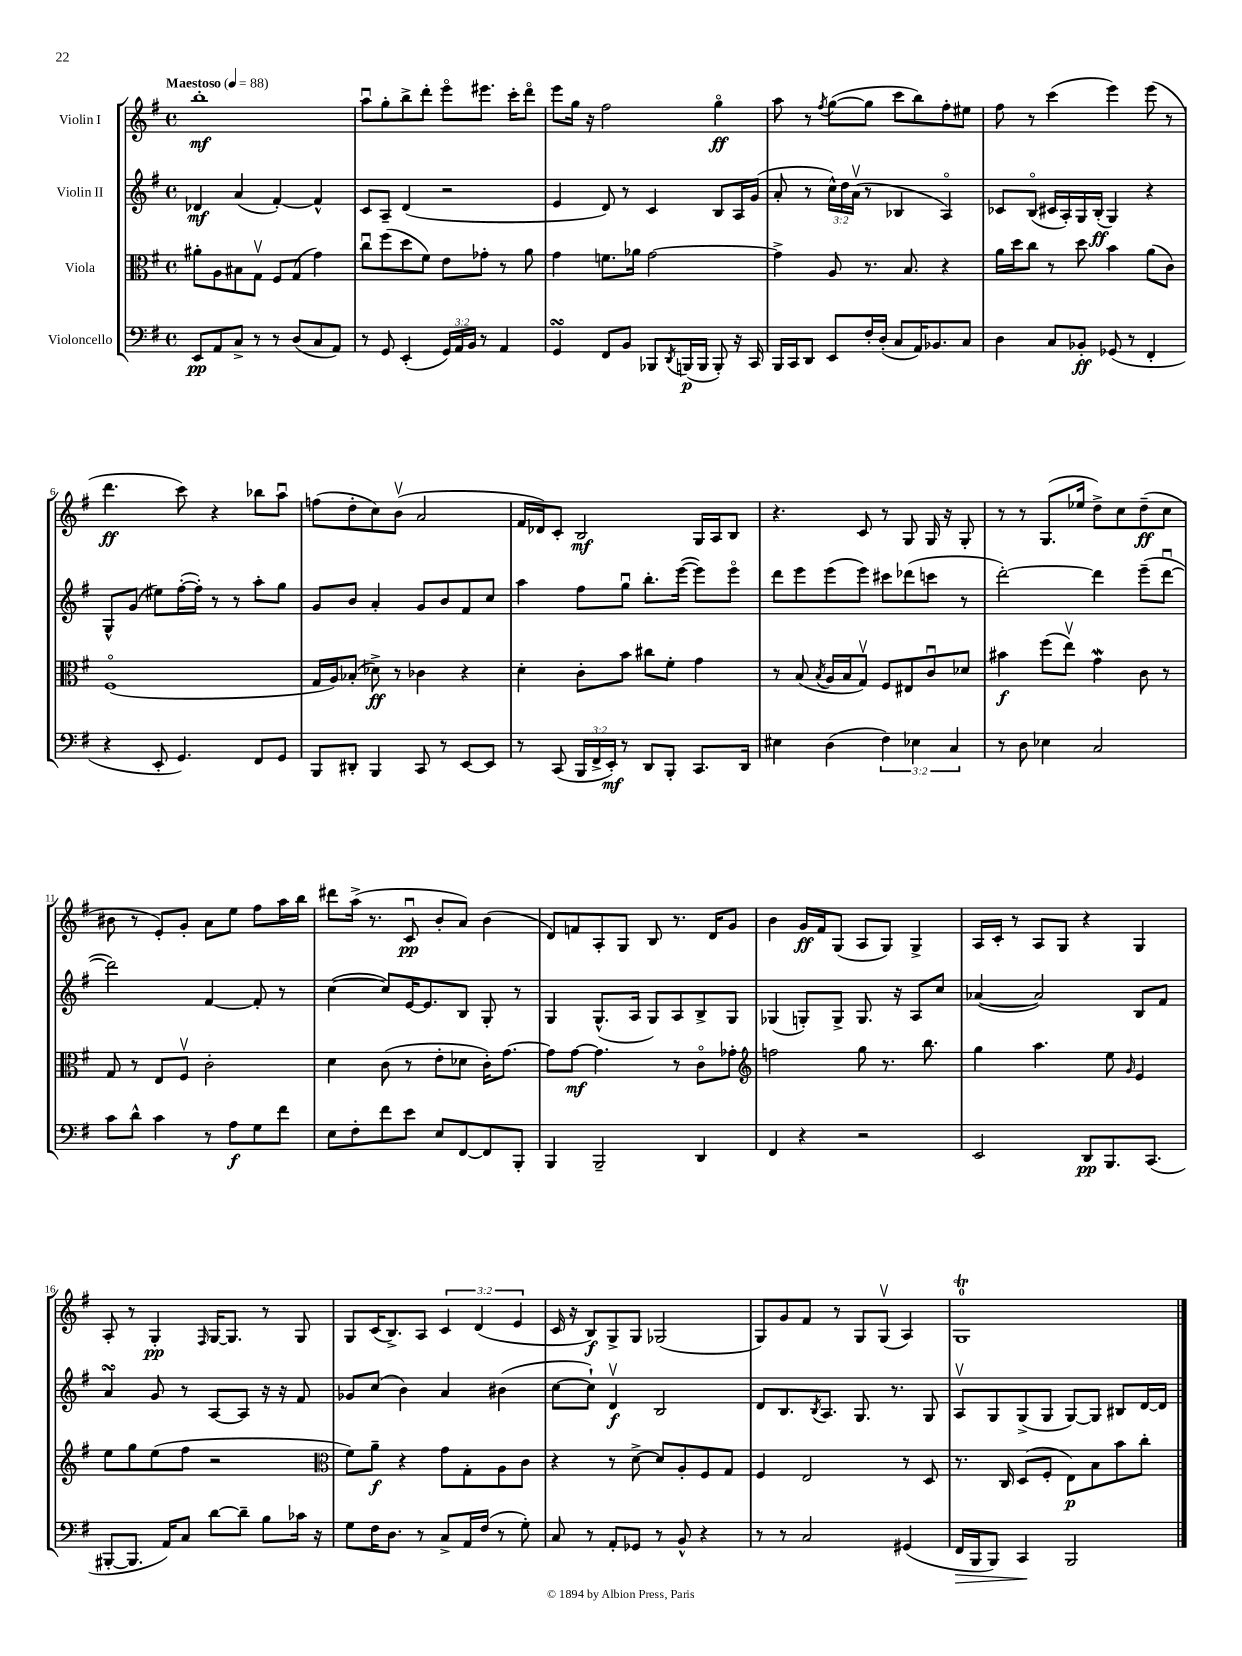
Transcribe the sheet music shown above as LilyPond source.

<<
\new StaffGroup <<
\new Staff = "s0" \with { instrumentName = "Violin I" } {
    \clef treble \key g \major \defaultTimeSignature \time 4/4 \override Staff.TupletNumber.text = #tuplet-number::calc-fraction-text \tempo "Maestoso" 4 = 88
    b''1-.\mf |
    a''8\downbow g''8-. b''8-> d'''8-. e'''8\flageolet eis'''8. c'''16-. d'''8\flageolet |
    e'''8 g''16 r16 fis''2 g''4\flageolet\ff |
    a''8 r8 \acciaccatura { fis''8 } g''8~( g''8 c'''8 b''8) fis''8-. eis''8 |
    fis''8 r8 c'''4( e'''4) e'''8( r8 |
    d'''4.\ff c'''8) r4 bes''8 a''8\downbow |
    f''8( d''8-. c''8) b'8\upbow( a'2 |
    fis'16 des'16) c'8-. b2\mf g16 a16 b8 |
    r4. c'8 r8 g8 g16 r16 g8-. |
    r8 r8 g8.( ees''16 d''8->) c''8 d''8--\ff( c''8 |
    bis'8 r8 e'8-.) g'8-. a'8 e''8 fis''8 a''16 b''16 |
    dis'''8 a''16->( r8. c'8\downbow\pp b'8-. a'8) b'4( |
    d'8) f'8 a8-. g8 b8 r8. d'16 g'8 |
    b'4 g'16\ff fis'16 g8( a8 g8) g4-> |
    a16 c'16-. r8 a8 g8 r4 g4 |
    a8-. r8 g4-.\pp \grace { fis16 } g16~ g8. r8 g8 |
    g8 c'16( b8.->) a8 \tuplet 3/2 { c'4 d'4( e'4 } |
    c'16 r16 b8\f) g8-> g8 ges2( |
    g8) g'8 fis'8 r8 g8 g8\upbow( a4) |
    g1-0\trill \bar "|." |
}
\new Staff = "s1" \with { instrumentName = "Violin II" } {
    \clef treble \key g \major \defaultTimeSignature \time 4/4 \override Staff.TupletNumber.text = #tuplet-number::calc-fraction-text
    des'4\mf a'4( fis'4~-.) fis'4-^ |
    c'8 a8-- d'4( r2 |
    e'4 d'8) r8 c'4 b8 a16 g'16( |
    a'8-. r8 \tuplet 3/2 { c''16-^) d''16 a'16\upbow( } r8 bes4 a4\flageolet) |
    ces'8 b8\flageolet( cis'16 a16-.) g16 b16-.\ff( g4) r4 |
    g8-^ g'8( eis''8) fis''16~-.( fis''16-.) r8 r8 a''8-. g''8 |
    g'8 b'8 a'4-. g'8 b'8 fis'8 c''8 |
    a''4 fis''8 g''8\downbow b''8.-. e'''16~( e'''8) e'''8\flageolet |
    d'''8 e'''8 e'''8( e'''8) cis'''8 des'''8( c'''8 r8 |
    d'''2~-.) d'''4 e'''8--( d'''8~\downbow |
    d'''2) fis'4~ fis'8-. r8 |
    c''4~( c''8) e'16~ e'8. b8 g8-. r8 |
    g4 g8.-^( a16 g8) a8 b8-> g8 |
    ges4( g8-.) g8-> g8. r16 a8 c''8 |
    aes'4~( aes'2) b8 fis'8 |
    a'4\turn g'8 r8 a8~ a8 r16 r16 fis'8 |
    ges'8 c''8( b'4) a'4 bis'4( |
    c''8~ c''8-!) d'4\upbow\f b2 |
    d'8 b8. \acciaccatura { b8 } a8. g8. r8. g8 |
    a8\upbow g8 g8->( g8 g8~) g8 bis8 d'16~ d'16 \bar "|." |
}
\new Staff = "s2" \with { instrumentName = "Viola" } {
    \clef alto \key g \major \defaultTimeSignature \time 4/4
    ais'8-. a8 bis8 g8\upbow fis8 g8( g'4) |
    c''8\downbow fis''8( d''8 fis'8) e'8 ges'8-. r8 a'8 |
    g'4 f'8. aes'16 g'2~ |
    g'4-> a8 r8. b8. r4 |
    a'16 d''16 c''8 r8 d''8 b'4 a'8( c'8) |
    fis1\flageolet( |
    g16 a16) bes8-.( des'8->\ff) r8 ces'4 r4 |
    d'4-. c'8-. b'8 cis''8 fis'8-. g'4 |
    r8 b8( \acciaccatura { b8 } a16 b16 g8\upbow) fis8 eis8 c'8\downbow des'8 |
    bis'4\f fis''8( e''8\upbow) g'4\mordent c'8 r8 |
    g8 r8 e8 fis8\upbow c'2-. |
    d'4 c'8( r8 e'8-. des'8 c'16-.) g'8.~ |
    g'8 g'8~\mf g'4. r8 c'8\flageolet ges'8-. |
    \clef treble f''2 g''8 r8. b''8. |
    g''4 a''4. e''8 \grace { g'16 } e'4 |
    e''8 g''8 e''8( fis''8 r2 |
    \clef alto fis'8) a'8--\f r4 g'8 g8-. a8 c'8 |
    r4 r8 d'8~-> d'8 a8-. fis8 g8 |
    fis4 e2 r8 d8 |
    r8. c16 d8( fis8-. e8\p) b8 b'8 c''8-. \bar "|." |
}
\new Staff = "s3" \with { instrumentName = "Violoncello" } {
    \clef bass \key g \major \defaultTimeSignature \time 4/4 \override Staff.TupletNumber.text = #tuplet-number::calc-fraction-text
    e,8\pp a,8 c8-> r8 r8 d8( c8 a,8) |
    r8 g,8 e,4-.( \tuplet 3/2 { g,16) a,16 b,16 } r8 a,4 |
    g,4\turn fis,8 b,8 bes,,8 \acciaccatura { d,8 } b,,16\p( b,,16 b,,8-.) r16 c,16 |
    b,,16 c,16 d,8 e,8 fis16-. d16-.( c8 a,16) bes,8. c8 |
    d4 c8 bes,8-.\ff ges,8( r8 fis,4-. |
    r4 e,8-. g,4.) fis,8 g,8 |
    b,,8 dis,8-. b,,4 c,8 r8 e,8~ e,8 |
    r8 c,8( \tuplet 3/2 { b,,16 fis,16-> e,16-.\mf) } r8 d,8 b,,8-. c,8. d,16 |
    eis4 d4( \tuplet 3/2 { fis4) ees4 c4 } |
    r8 d8 ees4 c2 |
    c'8 d'8-^ c'4 r8 a8\f g8 fis'8 |
    e8 fis8-. fis'8 e'8 e8 fis,8~ fis,8 b,,8-. |
    b,,4 b,,2-- d,4 |
    fis,4 r4 r2 |
    e,2 d,8\pp b,,8. c,8.( |
    bis,,8~-. bis,,8. a,16) c8 d'8~ d'8-- b8 ces'16 r16 |
    g8 fis16 d8. r8 c8-> a,16 fis16( r8 g8-.) |
    c8 r8 a,8-. ges,8 r8 b,8-^ r4 |
    r8 r8 c2 gis,4( |
    fis,16\> b,,16 b,,8) c,4\! b,,2 \bar "|." |
}
>>
>>
